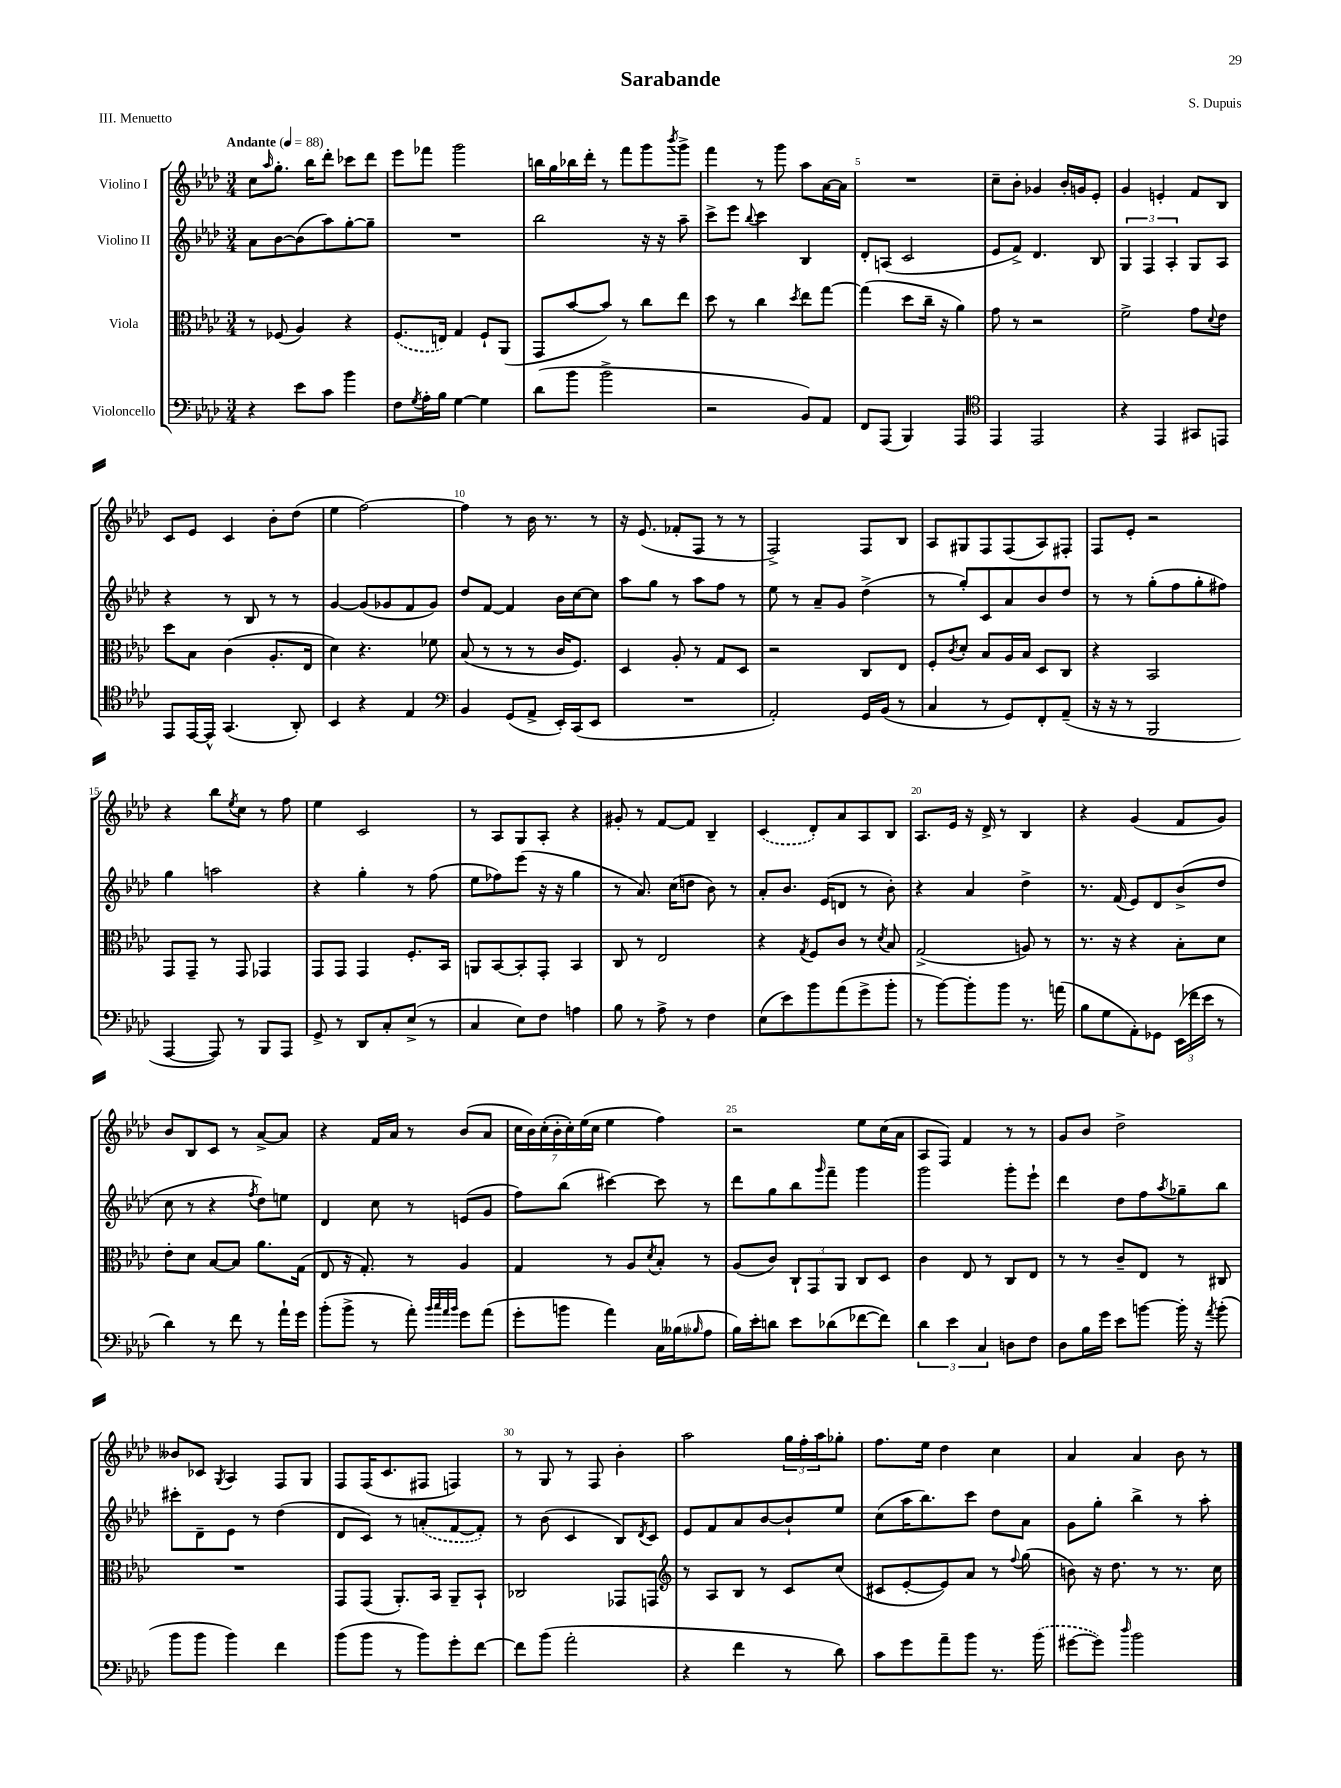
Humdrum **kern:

**kern	**kern	**kern	**kern
*staff4	*staff3	*staff2	*staff1
*clefF4	*clefC3	*clefG2	*clefG2
*k[b-e-a-d-]	*k[b-e-a-d-]	*k[b-e-a-d-]	*k[b-e-a-d-]
*M3/4	*M3/4	*M3/4	*M3/4
*MM88	*MM88	*MM88	*MM88
4r	8r	8a-\L	8cc\L
.	.	.	16qqaa-/
.	(8F-/	[8b-\	8.gg'\J
8e-\L	4A-/)	(8b-\]	.
.	.	.	16bb-\LK
8c\J	.	8aa-\)	8ddd-'\J
4b-\	4r	[8gg'\	8ccc-\L
.	.	8gg~\]J	8ddd-\J
=	=	=	=
8F\L	(8.F/L	2.r	8eee-\L
8qG/	.	.	.
16A-'\L	.	.	8fff-\J
16B-\JJ	16E/Jk)	.	.
[4G\	4G/	.	2ggg\
4G\]	8F`/L	.	.
.	(8AA-/J	.	.
=	=	=	=
(8d-\L	8GG/L	2bb-\	16bb\LL
.	.	.	16gg\
8b-\J	[8b-/	.	16bb-\
.	.	.	16ddd-'\JJ
2b-^\	8b-/]J)	.	8r
.	8r	.	8fff\L
.	8cc\L	16r	8ggg\
.	.	16r	.
.	.	.	8qbbb-/
.	8ee-\J	8aa-~\	8ggg^\J
=	=	=	=
2r	8dd-\	8ccc^\L	4fff\
.	8r	8eee-\J	.
.	.	8qqbb-/	.
.	4cc\	4ccc\	8r
.	.	.	8ggg\
.	8qdd-/	.	.
8BB-/L)	8ee-\L	4B-/	8aa-\L
8AA-/J	[8gg\J	.	[16a-\L
.	.	.	16a-\]JJ
=	=	=	=
8FF/L	(4gg\]	8d-'/L	2.r
(8AAA-/J	.	(8A/J	.
4BBB-/)	8dd-\L	2c/	.
.	16cc~\Jk	.	.
.	16r	.	.
4AAA-/	4a-\)	.	.
=	=	=	=
*clefC4	*	*	*
4EE-/	8g\	8e-/L	8cc~\L
.	8r	8f^/J)	8b-'\J
2EE-/	2r	4.d-/	4g-/
.	.	.	16b-'/LL
.	.	.	16g/J
.	.	8B-/	8e-'/J
=	=	=	=
4r	2f^\	6G/	4g/
.	.	6F/	.
4EE-/	.	.	4e'/
.	.	6A-'/	.
8GG#/L	8g\L	8G/L	8f/L
.	8qqd-/	.	.
8EE/J	8e-\J	8A-/J	8B-/J
=	=	=	=
8EE-/L	8dd-\L	4r	8c/L
[16EE-/L	8B-\J	.	8e-/J
16EE-^^/]JJ	.	.	.
(4.GG/	(4c\	8r	4c/
.	.	8B-/	.
.	8.A-'/L	8r	8b-'\L
8AA-'/)	.	8r	(8dd-\J
.	16E-/Jk	.	.
=	=	=	=
4BB-/	4d-\)	[4g/	4ee-\
4r	4.r	(8g/]L	[2ff\)
.	.	8g-/	.
4E-/	.	8f/	.
.	8f-\	8g-/J)	.
=	=	=	=
*clefF4	*	*	*
4BB-/	(8B-/	8dd-/L	4ff\]
.	8r	[8f/J	.
(8GG/L	8r	4f/]	8r
8AA-^/J	8r	.	16b-\
.	.	.	8.r
16EE-'/LL)	16c/LK	16b-\LL	.
(16CC/J	8.F/J)	[16cc\J	.
8EE-/J	.	8cc\]J	8r
=	=	=	=
2.r	4D-/	8aa-\L	16r
.	.	.	(8.e-/
.	.	8gg\J	.
.	8A-'/	8r	8f-'/L
.	8r	8aa-\L	8F/J
.	8G/L	8ff\J	8r
.	8D-/J	8r	8r
=	=	=	=
2AA-'/)	2r	8ee-\	2F^/)
.	.	8r	.
.	.	8a-~/L	.
.	.	8g/J	.
16GG/LL	8C/L	(4dd-^\	8F/L
(16BB-/JJ	.	.	.
8r	8E-/J	.	8B-/J
=	=	=	=
4C/	8F'/L	8r	8A-/L
.	8qc/	.	.
.	8d-'/J	8gg'/L)	8G#/
8r	8B-/L	8c/	8F/
8GG/L)	16A-/L	8a-/	(8F/
.	16B-/JJ	.	.
8FF'/	8D-/L	8b-/	8A-/)
(8AA-~/J	8C/J	8dd-/J	8F#'/J
=	=	=	=
16r	4r	8r	8F/L
16r	.	.	.
8r	.	8r	8e-'/J
2BBB-/	2BB-/	(8gg'\L	2r
.	.	8ff\	.
.	.	8gg'\	.
.	.	8ff#\J)	.
=	=	=	=
[4AAA-/	8GG/L	4gg\	4r
.	8GG~/J	.	.
8AAA-/])	8r	2aa\	8bb-\L
.	.	.	8qee-/
8r	8GG/	.	8cc\J
8BBB-/L	4GG-/	.	8r
8AAA-/J	.	.	8ff\
=	=	=	=
8GG^/	8GG/L	4r	4ee-\
8r	8GG/J	.	.
8DD-/L	4GG/	4gg'\	2c/
8C'/	.	.	.
(8E-^/J	8.F'/L	8r	.
8r	.	(8ff\	.
.	16BB-/Jk	.	.
=	=	=	=
4C/	8AA/L	8ee-\L	8r
.	[8BB-/	8ff-\)	8A-/L
8E-\L)	8BB-'/]	(8eee-\J	8G/
8F\J	8GG'/J	16r	8A-'/J
.	.	16r	.
4A\	4BB-/	4gg\	4r
=	=	=	=
8B-\	8C/	8r	8g#'/
8r	8r	8.a-/)	8r
8A-^\	2E-/	.	[8f/L
.	.	(16cc\LK	.
8r	.	8dd\J	8f/]J
4F\	.	8b-\)	4B-~/
.	.	8r	.
=	=	=	=
(8E-\L	4r	8a-'/L	(4c/
8e-\)	.	8.b-/J	.
.	8qG/	.	.
8b-\	8F/L	.	8d-'/L)
.	.	(16e-/LK	.
(8a-\	8c/J	8d/J	8a-/
8g^\	8r	8r	8A-/
.	8qd-/	.	.
8b-'\J	8B-/	8b-'\)	8B-/J
=	=	=	=
8r	(2G^/	4r	8.A-/L
[8b-\L)	.	.	.
.	.	.	16e-/Jk
8b-'\]	.	4a-/	16r
.	.	.	16d-^/
8b-\J	.	.	8r
8.r	8A/)	4dd-^\	4B-/
.	8r	.	.
(16a\	.	.	.
=	=	=	=
8B-\L	8.r	8.r	4r
8G\	.	.	.
.	16r	(16f/	.
8AA-'\)	4r	8e-/L)	(4g/
8GG-\J	.	8d-/	.
(24EE-\LL	8B-'\L	(8b-^/	8f/L
24f-\	.	.	.
24e-\JJ	.	.	.
8r	8d-\J	8dd-/J	8g/J)
=	=	=	=
4d-\)	8e-'\L	8cc\	8b-/L
.	8d-\J	8r	8B-/
8r	[8B-/L	4r	8c/J
8f\	8B-/]J	.	8r
.	.	8qff/	.
8r	8.a-\L	8dd-\L)	[8a-^/L
16a-`\LL	.	8ee\J	8a-/]J
16g\JJ	(16G\Jk	.	.
=	=	=	=
(8b-'\L	8E-/	4d-/	4r
8b-^\J	16r	.	.
.	8.G'/)	.	.
8r	.	8cc\	16f/LL
.	.	.	16a-/JJ
8a-'\)	8r	8r	8r
32qqb-/LLL	.	.	.
32qqcc/	.	.	.
32qqa-/	.	.	.
32qqb-/JJJ	.	.	.
8g\L	4A-/	(8e/L	(8b-/L
(8a-\J	.	8g/J	8a-/J
=	=	=	=
8g'\L	4G/	8ff\L)	28cc\LL
.	.	.	28b-\)
.	.	.	(28cc'\
.	.	.	28b-'\
8b\J	.	(8bb-\J	.
.	.	.	28cc'\)
.	.	.	(28ee-\
.	.	.	28cc\JJ
4a-\)	8r	[4ccc#\)	4ee-\
.	8A-/L	.	.
.	8qd-/	.	.
16C\LL	8B-'/J	8ccc#\]	4ff\)
(16B--\J	.	.	.
16qqB-/	.	.	.
8A-\J	8r	8r	.
=	=	=	=
16B-\LL)	(8A-/L	8ddd-\L	2r
16e-'\J	.	.	.
8d\J	8c/J)	8gg\	.
8e-\L	12C`/L	8bb-\	.
.	12GG/	.	.
.	.	16qqggg/	.
(8d-\	.	8fff~\J	.
.	12AA-/J	.	.
[8f-\	8C/L	4ggg\	8ee-\L
8f-\]J)	8D-/J	.	(16cc\L
.	.	.	16a-\JJ
=	=	=	=
6d-\	4c\	2ggg\	8A-/L
.	.	.	8F/J)
6e-\	.	.	.
.	8E-/	.	4f/
6C/	.	.	.
.	8r	.	.
8D\L	8C/L	8ggg'\L	8r
8F\J	8E-/J	8eee-`\J	8r
=	=	=	=
8D-\L	8r	4ddd-\	8g/L
16B-\L	8r	.	8b-/J
16g\JJ	.	.	.
8e-\L	8c~/L	8dd-\L	2dd-^\
[8b\J	8E-/J	8ff\	.
.	.	8qaa-/	.
16b'\]	8r	8gg-~\	.
16r	.	.	.
8qa-/	.	.	.
(8b'\	8C#/	8bb-\J	.
=	=	=	=
8b-\L	2.r	8ccc#'\L	8b--/L
8b-\J	.	8d-~\	8c-/J
.	.	.	8qG/
4b-\)	.	8e-\J	4A-/
.	.	8r	.
4f\	.	(4dd-\	8F/L
.	.	.	8G/J
=	=	=	=
(8b-\L	8GG/L	8d-/L	8F/L
8b-\J	(8GG/J	8c/J)	(16F/K
.	.	.	8.c/
8r	8.AA-'/L)	8r	.
8b-\L)	.	(8a'/L	8F#/J
.	16BB-/Jk	.	.
8g'\	8AA-~/L	[8f/	4F/)
[8f\J	8BB-`/J	8f'/]J)	.
=	=	=	=
8f\]L	2C-/	8r	8r
(8b-\J	.	(8b-\	8G/
2a-'\	.	4c/	8r
.	.	.	8F/
.	8GG-/L	8B-/L)	4b-'\
.	.	8qd-/	.
.	8GG/J	8c/J	.
=	=	=	=
*	*clefG2	*	*
4r	8r	8e-/L	2aa-\
.	8A-/L	8f/	.
4f\	8B-/J	8a-/	.
.	8r	[8b-/	.
8r	8c/L	8b-`/]	24gg\LL
.	.	.	24ff'\
.	.	.	24aa-\J
8d-\)	(8cc/J	8ee-/J	8gg-'\J
=	=	=	=
8c\L	8c#/L	(8cc\L	8.ff\L
8g\	[8e-'/	16aa-\K	.
.	.	8.bb-\)	16ee-\Jk
8a-~\	8e-/])	.	4dd-\
8b-\J	8a-/J	8ccc\J	.
8.r	8r	8dd-\L	4cc\
.	8qqff/	.	.
.	(8gg\	8a-\J	.
(16b-\	.	.	.
=	=	=	=
[8g#\L	8b\)	8g\L	4a-/
8g#\]J)	16r	8gg'\J	.
.	8.dd-\	.	.
16qqdd-/	.	.	.
2b-\	.	4bb-^\	4a-/
.	8r	.	.
.	8.r	8r	8b-\
.	.	8aa-'\	8r
.	16cc\	.	.
==	==	==	==
*-	*-	*-	*-
